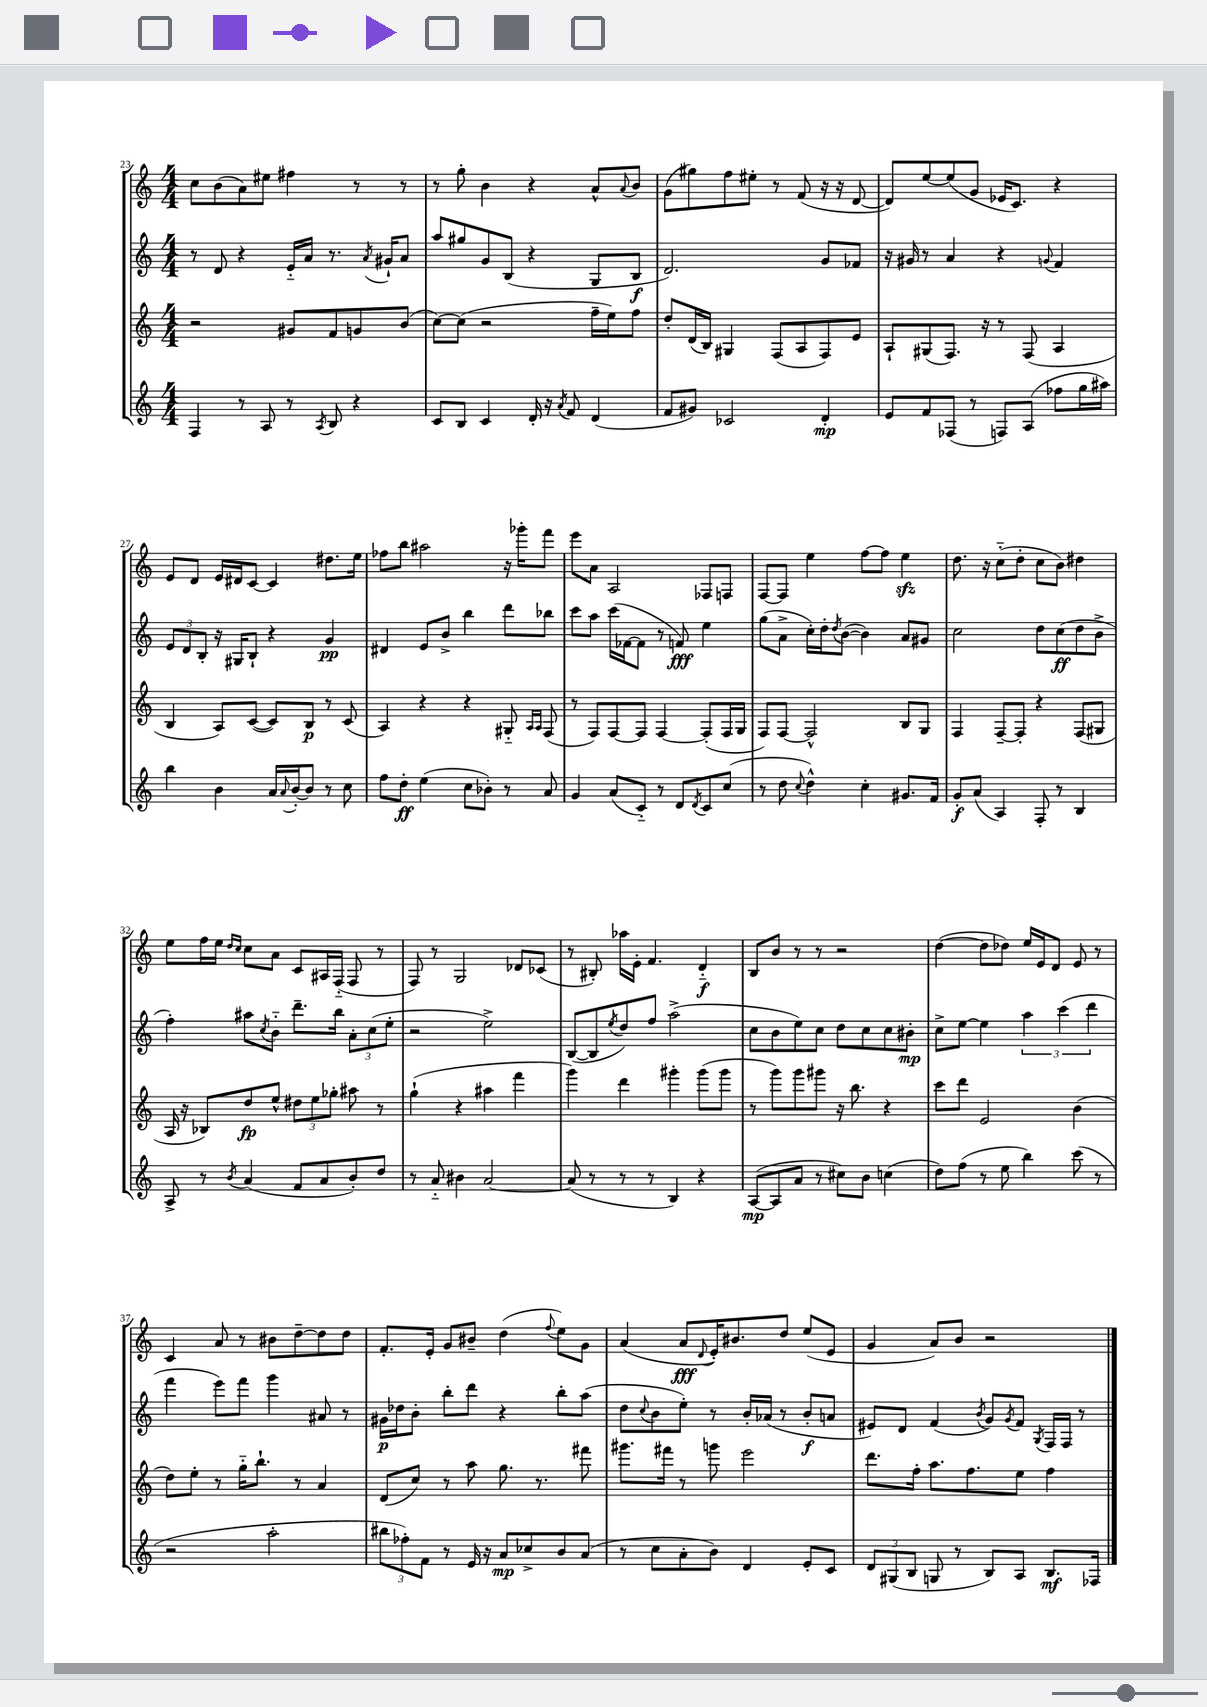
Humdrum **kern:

**kern	**kern	**kern	**kern
*staff4	*staff3	*staff2	*staff1
*clefG2	*clefG2	*clefG2	*clefG2
*k[]	*k[]	*k[]	*k[]
*M4/4	*M4/4	*M4/4	*M4/4
4F	2r	8r	8cc
.	.	8d	(8b
8r	.	4r	8a)
8A	.	.	8ee#
8r	8g#	16e'~	4ff#
.	.	16a	.
8qA	.	.	.
8B	8f	8.r	.
4r	8g	.	8r
.	.	8qa	.
.	.	16g#`	.
.	(8b	8a	8r
=	=	=	=
8c	[8cc)	8aa	8r
8B	(8cc]	8gg#	8gg'
4c	2r	8g	4b
.	.	(8B	.
16d'	.	4r	4r
16r	.	.	.
8qa	.	.	.
8f	.	.	.
(4d	16ff~	8G	8a^^
.	16ee)	.	.
.	.	.	8qqa
.	8ff	8B	8b
=	=	=	=
8f	8dd'	2.d)	(8g
8g#)	(16d	.	8gg#)
.	16B)	.	.
2c-	4G#	.	8ff
.	.	.	8ee#'
.	(8F	.	8r
.	8A	.	(8f
4d'	8F)	8g	16r
.	.	.	16r
.	8e	8f-	[8d
=	=	=	=
8e	8A`	16r	8d])
.	.	16g#	.
8f	(8G#	8r	[8ee
(8F-	8.F)	4a	(8ee]
8r	.	.	8g
.	16r	.	.
8F)	8r	4r	16e-
.	.	.	8.c)
(8A	(8F	.	.
.	.	8qqg	.
8ff-	4A	4f	4r
16gg	.	.	.
16aa#)	.	.	.
=	=	=	=
4bb	4B	12e	8e
.	.	12d	.
.	.	.	8d
.	.	12B'	.
4b	8A)	16r	16e
.	.	16G#	16d#
.	([8c	8B`	[8c
16a	8c])	4r	4c]
8qqa	.	.	.
[16b'	.	.	.
8b]	8B	.	.
8r	8r	4g	8.dd#
8cc	(8c	.	.
.	.	.	16ee
=	=	=	=
8ff	4A)	4d#	8ff-
8dd'	.	.	8bb
(4ee	4r	8e	2aa#
.	.	8b^	.
8cc	4r	4bb	.
8b-')	.	.	.
8r	8G#'~	8ddd	16r
.	.	.	16ggg-'
.	16qqA	.	.
.	16qqA	.	.
8a	(8F	8bb-	8fff
=	=	=	=
4g	8r	8ccc	8eee
.	8F)	8aa	8a
(8a	[8F	(16ccc	2A
.	.	[16f-	.
8c'~)	8F]	8f-]	.
8r	[4F	8r	.
8d	.	8f)	.
8qd	.	.	.
8c	(8F']	4ee	8F-
(8cc	16F	.	8F
.	16G	.	.
=	=	=	=
8r	8F)	(8gg	[8F
8dd	[8F	8a^	8F]
8qqcc	.	.	.
4dd^^)	2F^^]	16cc')	4ee
.	.	16dd'	.
.	.	8qdd	.
.	.	([8b	.
4cc'	.	4b])	[8ff
.	.	.	8ff]
8.g#	8B	8a	4ee
.	8G	8g#	.
16f	.	.	.
=	=	=	=
8g'	4F	2cc	8.dd
(8a	.	.	.
.	.	.	16r
4A)	[8F~	.	(8cc'~
.	8F']	.	8dd'
8F'	4r	8dd	8cc
8r	.	(8cc	8b)
4B	(8F	8dd	4dd#
.	8G#	8b^	.
=	=	=	=
8A^	16A	4ff')	8ee
.	16r	.	.
8r	8B-)	.	16ff
.	.	.	16ee
.	.	.	16qqdd
8qb	.	.	16qqcc
(4a	8dd	8aa#	8cc
.	.	8qcc	.
.	8ee^^	8b'~	8a
8f	12dd#	8.ddd~	8c
.	12ee	.	.
8a	.	.	16A#
.	12gg-'	.	.
.	.	16bb	(16F'~
8b')	8aa#	12a'	8F
.	.	(12cc	.
8dd	8r	.	8r
.	.	12ee'	.
=	=	=	=
8r	(4gg`	2r	8F)
8a'~	.	.	8r
4b#	4r	.	2G
[2a	4aa#	2ee^)	.
.	4fff	.	8d-
.	.	.	(8c-
=	=	=	=
(8a]	4ggg)	([8B	8r
8r	.	8B]	8B#')
.	.	8qee	.
8r	4ddd	8dd)	16aa-
.	.	.	16e'
8r	.	8ff	4.f
4B)	4ggg#'	(2aa^	.
4r	(8ggg#	.	4d'~
.	8ggg#	.	.
=	=	=	=
([8A	8r	8cc	8B
8A]	8ggg)	8b	8b
8a	8ggg	8ee)	8r
8r	8ggg#	8cc	8r
8cc#)	16r	8dd	2r
.	8.bb	.	.
8b	.	8cc	.
(4cc	4r	8cc	.
.	.	8b#'	.
=	=	=	=
8dd)	8ccc	8cc^	([4dd
(8ff	8ddd	[8ee	.
8r	2e	4ee]	8dd]
8ee	.	.	8dd-)
4bb)	.	6aa	16ee
.	.	.	16e
.	.	.	8d
.	.	(6ccc	.
(8ccc	(4b	.	8e
.	.	6ddd	.
8r	.	.	8r
=	=	=	=
2r	8dd)	4fff	4c
.	8ee'	.	.
.	8r	8eee)	8a
.	16gg'~	8fff	8r
.	8.bb`	.	.
2aa'	.	4ggg	8b#
.	8r	.	[8dd~
.	4a	8a#	8dd]
.	.	8r	8dd
=	=	=	=
12bb#	(8d	16g#	8.f'
.	.	16dd-	.
12ff-')	.	.	.
.	8cc)	8b'	.
12f	.	.	.
.	.	.	16e'
8r	8r	8bb'	8g
16e	8aa	8ddd	8b#~
16r	.	.	.
8a	8.gg	4r	(4dd
8cc-^	.	.	.
.	8.r	.	.
.	.	.	8qqff
8b	.	8bb'	8ee)
(8a	8fff#	(8aa	8g
=	=	=	=
8r	8.ggg#	8dd	(4a
.	.	8qqcc	.
8cc	.	8b	.
.	16fff#	.	.
8a'	8r	8ee')	8a
.	.	.	8qqd
8b)	8ggg	8r	16e')
.	.	.	8.b#
4d	2eee	16b'	.
.	.	(16a-	.
.	.	8r	8dd
8e'	.	8b'	(8ee
8c	.	8a	8e
=	=	=	=
12d	8.ddd	8e#)	4g
(12G#	.	.	.
.	.	8d	.
12B	.	.	.
.	16ff'	.	.
8G	8.aa	(4f	8a)
8r	.	.	8b
.	8.ff	.	.
.	.	8qb	.
8B)	.	8g)	2r
.	.	8qg	.
8A	8ee	8f	.
.	.	8qG	.
8.B	4ff	16F	.
.	.	16F	.
.	.	8r	.
16F-	.	.	.
==	==	==	==
*-	*-	*-	*-
